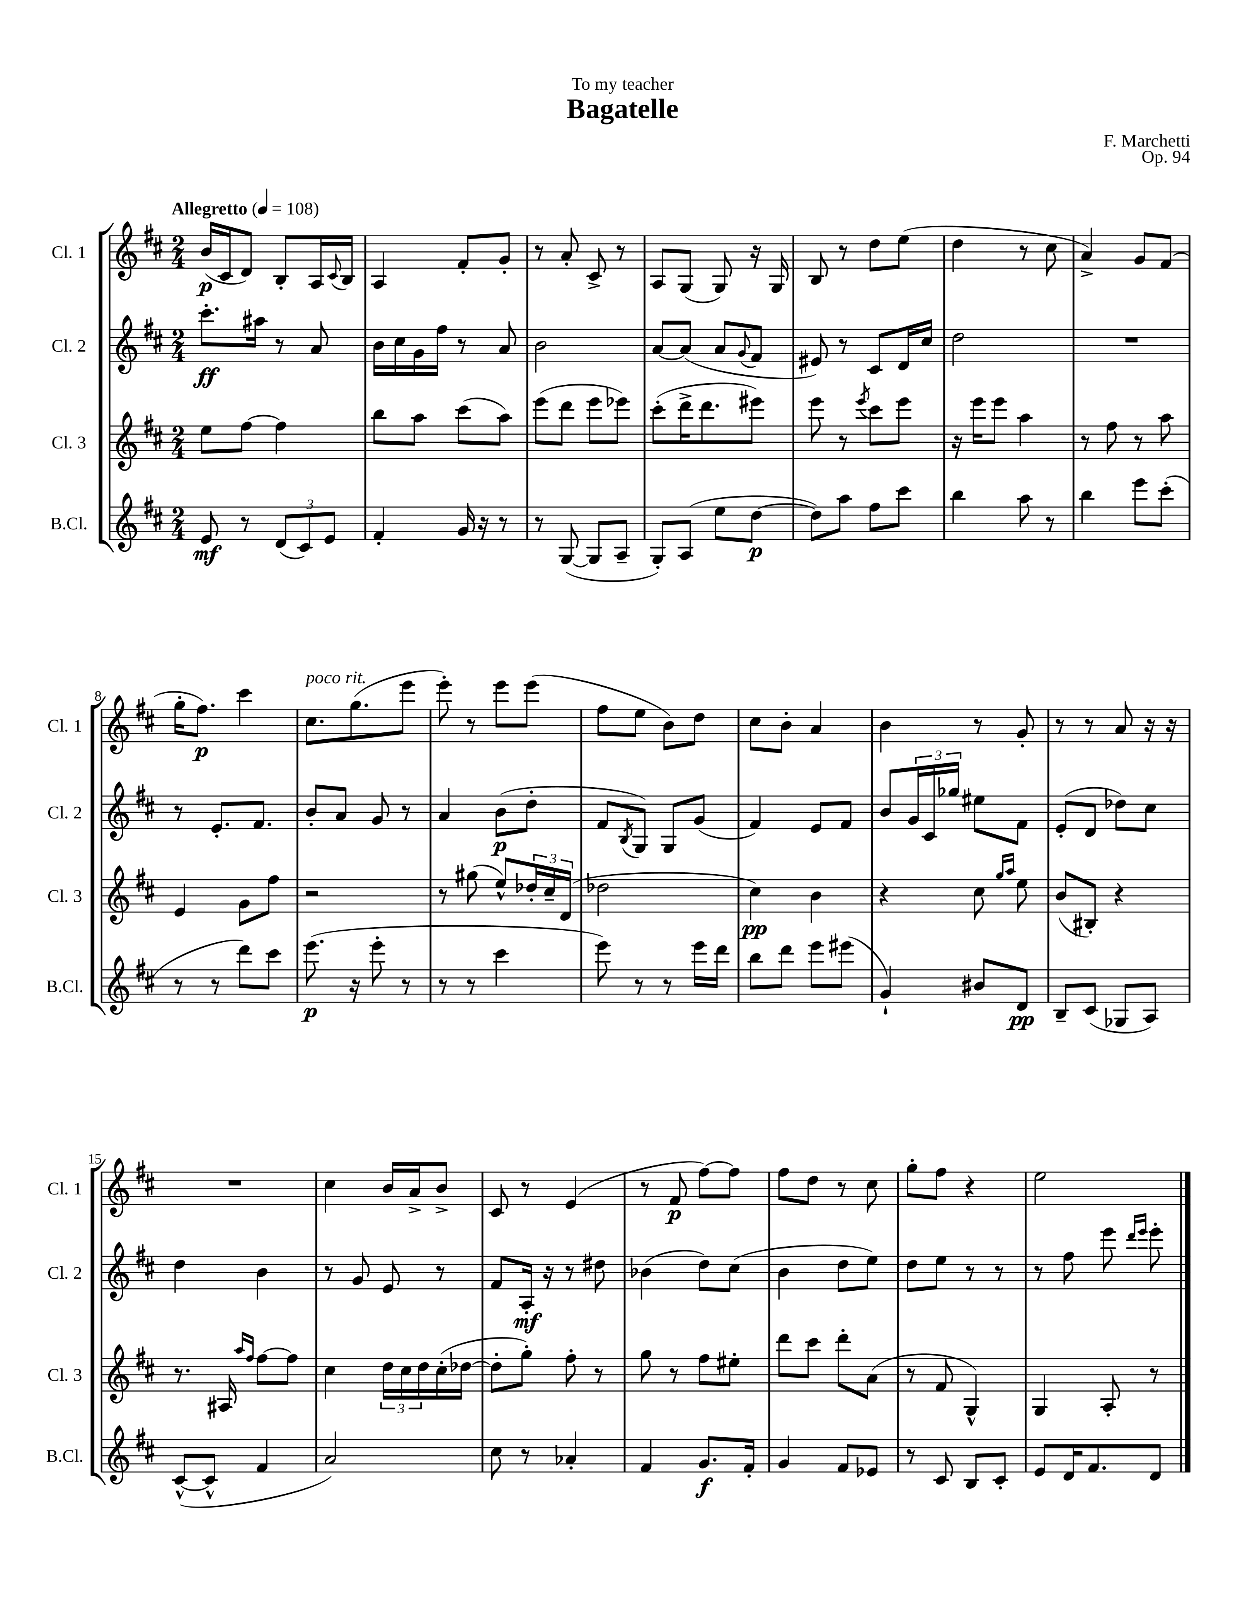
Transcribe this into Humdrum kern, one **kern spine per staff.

**kern	**dynam	**kern	**dynam	**kern	**dynam	**kern	**dynam
*part4	*part4	*part3	*part3	*part2	*part2	*part1	*part1
*staff4	*staff4	*staff3	*staff3	*staff2	*staff2	*staff1	*staff1
*I"B.Cl.	*	*I"Cl. 3	*	*I"Cl. 2	*	*I"Cl. 1	*
*I'B.Cl.	*	*I'Cl. 3	*	*I'Cl. 2	*	*I'Cl. 1	*
*clefG2	*	*clefG2	*	*clefG2	*	*clefG2	*
*k[f#c#]	*	*k[f#c#]	*	*k[f#c#]	*	*k[f#c#]	*
*M2/4	*	*M2/4	*	*M2/4	*	*M2/4	*
*MM108	*	*MM108	*	*MM108	*	*MM108	*
=1	=1	=1	=1	=1	=1	=1	=1
!	!	!	!	!	!	!LO:TX:a:B:t=Allegretto	!
8e/	mf	8ee\L	.	8.ccc#'\L	ff	(16b/LL	p
.	.	.	.	.	.	16c#/J	.
8r	.	[8ff#\J	.	.	.	8d/J)	.
.	.	.	.	16aa#X\Jk	.	.	.
(12d/L	.	4ff#\]	.	8r	.	8B'/L	.
12c#/)	.	.	.	.	.	.	.
.	.	.	.	8a/	.	16A/L	.
12e/J	.	.	.	.	.	.	.
.	.	.	.	.	.	8qqc#/	.
.	.	.	.	.	.	16B/JJ	.
=2	=2	=2	=2	=2	=2	=2	=2
4f#'/	.	8bb\L	.	16b\LL	.	4A/	.
.	.	.	.	16cc#\	.	.	.
.	.	8aa\J	.	16g\	.	.	.
.	.	.	.	16ff#\JJ	.	.	.
16g/	.	(8ccc#\L	.	8r	.	8f#'/L	.
16r	.	.	.	.	.	.	.
8r	.	8aa\J)	.	8a/	.	8g'/J	.
=3	=3	=3	=3	=3	=3	=3	=3
8r	.	(8eee\L	.	2b\	.	8r	.
([8G/	.	8ddd\J	.	.	.	8a'/	.
8G/L]	.	8eee\L	.	.	.	8c#^/	.
8A~/J	.	8eee-X\J)	.	.	.	8r	.
=4	=4	=4	=4	=4	=4	=4	=4
8G'/L)	.	(8ccc#'\L	.	[8a/L	.	8A/L	.
(8A/J	.	16ddd^\K	.	(8a/J]	.	(8G/J	.
.	.	8.ddd\	.	.	.	.	.
8ee\L	.	.	.	8a/L	.	8G/)	.
.	.	.	.	8qqg/	.	.	.
[8dd\J	p	8eee#X\J)	.	8f#/J	.	16r	.
.	.	.	.	.	.	16G/	.
=5	=5	=5	=5	=5	=5	=5	=5
8dd\L])	.	8eee\	.	8e#X/)	.	8B/	.
8aa\J	.	8r	.	8r	.	8r	.
.	.	8qeee/	.	.	.	.	.
8ff#\L	.	8ccc#\L	.	8c#/L	.	8dd\L	.
8ccc#\J	.	8eee\J	.	16d/L	.	(8ee\J	.
.	.	.	.	16cc#/JJ	.	.	.
=6	=6	=6	=6	=6	=6	=6	=6
4bb\	.	16r	.	2dd\	.	4dd\	.
.	.	16eee\KL	.	.	.	.	.
.	.	8eee\J	.	.	.	.	.
8aa\	.	4aa\	.	.	.	8r	.
8r	.	.	.	.	.	8cc#\	.
=7	=7	=7	=7	=7	=7	=7	=7
4bb\	.	8r	.	2r	.	4a^/)	.
.	.	8ff#\	.	.	.	.	.
8eee\L	.	8r	.	.	.	8g/L	.
(8ccc#'\J	.	8aa\	.	.	.	(8f#/J	.
!!LO:LB:g=z
=8	=8	=8	=8	=8	=8	=8	=8
8r	.	4e/	.	8r	.	16gg'\KL	.
.	.	.	.	.	.	8.ff#\J)	p
8r	.	.	.	8.e'/L	.	.	.
8ddd\L)	.	8g\L	.	.	.	4ccc#\	.
.	.	.	.	8.f#/J	.	.	.
8ccc#\J	.	8ff#\J	.	.	.	.	.
=9	=9	=9	=9	=9	=9	=9	=9
!	!	!	!	!	!	!LO:TX:a:i:t=poco rit.	!
(8.eee\	p	2r	.	8b'/L	.	8.cc#\L	.
.	.	.	.	8a/J	.	.	.
16r	.	.	.	.	.	(8.gg\	.
8eee'\	.	.	.	8g/	.	.	.
8r	.	.	.	8r	.	8eee\J	.
=10	=10	=10	=10	=10	=10	=10	=10
8r	.	8r	.	4a/	.	8eee'\)	.
8r	.	(8gg#X\	.	.	.	8r	.
4ccc#\	.	8ee^^/L)	.	(8b\L	p	8eee\L	.
.	.	24dd-X'/L	.	8dd'\J	.	(8eee\J	.
.	.	24cc#~/	.	.	.	.	.
.	.	(24d/JJ	.	.	.	.	.
=11	=11	=11	=11	=11	=11	=11	=11
8eee\)	.	2dd-X\	.	8f#/L	.	8ff#\L	.
.	.	.	.	8qB/	.	.	.
8r	.	.	.	8G/J)	.	8ee\J	.
8r	.	.	.	8G/L	.	8b\L)	.
16eee\LL	.	.	.	(8g/J	.	8dd\J	.
16ddd\JJ	.	.	.	.	.	.	.
=12	=12	=12	=12	=12	=12	=12	=12
8bb\L	.	4cc#\)	pp	4f#/)	.	8cc#\L	.
8ddd\J	.	.	.	.	.	8b'\J	.
8eee\L	.	4b\	.	8e/L	.	4a/	.
(8eee#X\J	.	.	.	8f#/J	.	.	.
=13	=13	=13	=13	=13	=13	=13	=13
4g`/)	.	4r	.	8b/L	.	4b\	.
.	.	.	.	24g/L	.	.	.
.	.	.	.	24c#/	.	.	.
.	.	.	.	24gg-X/JJ	.	.	.
8b#X/L	.	8cc#\	.	8ee#X\L	.	8r	.
.	.	16qqgg/LL	.	.	.	.	.
.	.	16qqaa/JJ	.	.	.	.	.
8d/J	pp	8ee\	.	8f#\J	.	8g'/	.
=14	=14	=14	=14	=14	=14	=14	=14
8B~/L	.	(8b/L	.	(8e'/L	.	8r	.
(8c#/J	.	8B#X'/J)	.	8d/J	.	8r	.
8G-X/L	.	4r	.	8dd-X\L)	.	8a/	.
8A/J)	.	.	.	8cc#\J	.	16r	.
.	.	.	.	.	.	16r	.
!!LO:LB:g=z
=15	=15	=15	=15	=15	=15	=15	=15
([8c#^^/L	.	8.r	.	4dd\	.	2r	.
8c#^^/J]	.	.	.	.	.	.	.
.	.	16A#X/	.	.	.	.	.
.	.	16qqaa/LL	.	.	.	.	.
.	.	16qqff#/JJ	.	.	.	.	.
4f#/	.	[8ff#\L	.	4b\	.	.	.
.	.	8ff#\J]	.	.	.	.	.
=16	=16	=16	=16	=16	=16	=16	=16
2a/)	.	4cc#\	.	8r	.	4cc#\	.
.	.	.	.	8g/	.	.	.
.	.	24dd\LL	.	8e/	.	16b/LL	.
.	.	24cc#\	.	.	.	.	.
.	.	.	.	.	.	16a^/J	.
.	.	24dd\	.	.	.	.	.
.	.	(16cc#'\	.	8r	.	8b^/J	.
.	.	[16dd-X\JJ	.	.	.	.	.
=17	=17	=17	=17	=17	=17	=17	=17
8cc#\	.	8dd-'\L]	.	8f#/L	.	8c#/	.
8r	.	8gg'\J)	.	16A'/Jk	mf	8r	.
.	.	.	.	16r	.	.	.
4a-X'/	.	8ff#'\	.	8r	.	(4e/	.
.	.	8r	.	8dd#X\	.	.	.
=18	=18	=18	=18	=18	=18	=18	=18
4f#/	.	8gg\	.	(4b-X\	.	8r	.
.	.	8r	.	.	.	8f#/	p
8.g/L	f	8ff#\L	.	8dd\L)	.	[8ff#\L)	.
.	.	8ee#X'\J	.	(8cc#\J	.	8ff#\J]	.
16f#'/Jk	.	.	.	.	.	.	.
=19	=19	=19	=19	=19	=19	=19	=19
4g/	.	8ddd\L	.	4b\	.	8ff#\L	.
.	.	8ccc#\J	.	.	.	8dd\J	.
8f#/L	.	8ddd'\L	.	8dd\L	.	8r	.
8e-X/J	.	(8a\J	.	8ee\J)	.	8cc#\	.
=20	=20	=20	=20	=20	=20	=20	=20
8r	.	8r	.	8dd\L	.	8gg'\L	.
8c#/	.	8f#/	.	8ee\J	.	8ff#\J	.
8B/L	.	4G^^/)	.	8r	.	4r	.
8c#'/J	.	.	.	8r	.	.	.
=21	=21	=21	=21	=21	=21	=21	=21
8e/L	.	4G/	.	8r	.	2ee\	.
16d/K	.	.	.	8ff#\	.	.	.
8.f#/	.	.	.	.	.	.	.
.	.	8A'/	.	8eee\	.	.	.
.	.	.	.	16qqddd/LL	.	.	.
.	.	.	.	16qqeee/JJ	.	.	.
8d/J	.	8r	.	8eee'\	.	.	.
==	==	==	==	==	==	==	==
*-	*-	*-	*-	*-	*-	*-	*-
